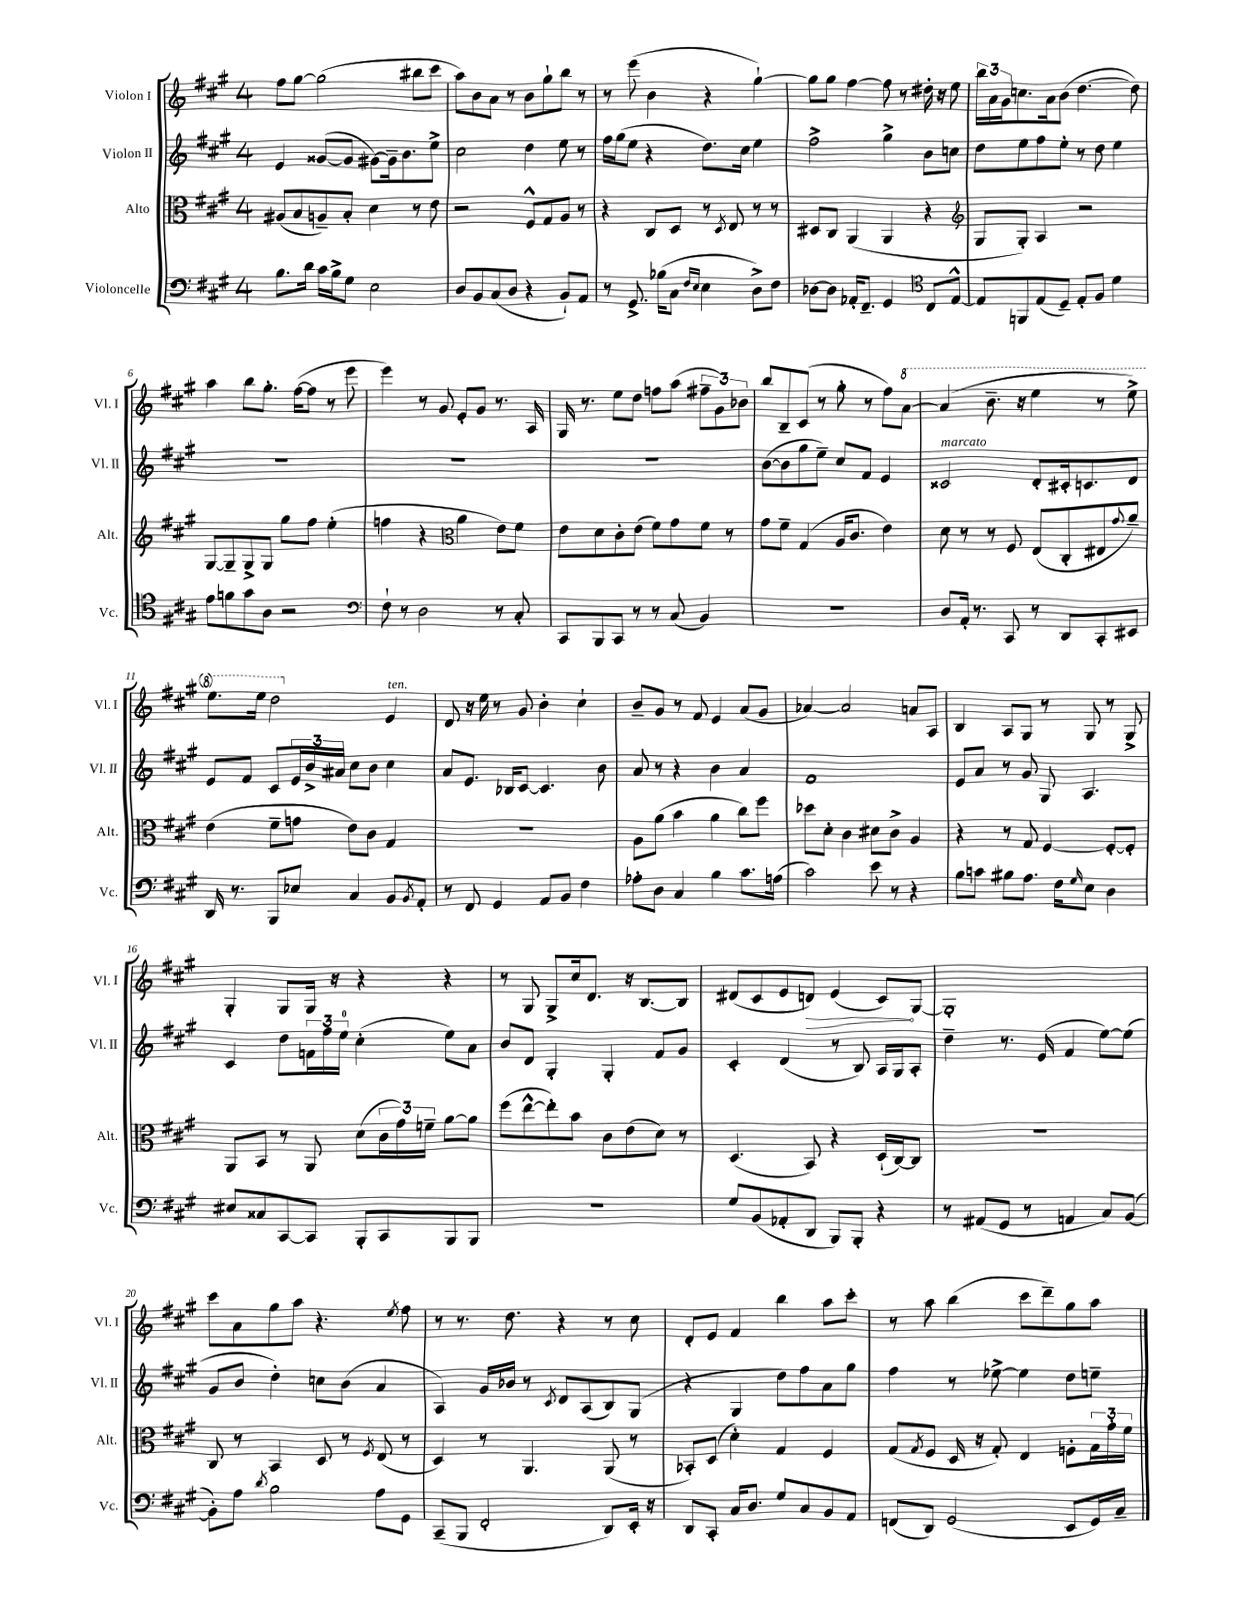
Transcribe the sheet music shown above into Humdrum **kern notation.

**kern	**kern	**kern	**kern	**dynam
*part4	*part3	*part2	*part1	*part1
*staff4	*staff3	*staff2	*staff1	*staff1
*I"Violoncelle	*I"Alto	*I"Violon II	*I"Violon I	*
*I'Vc.	*I'Alt.	*I'Vl. II	*I'Vl. I	*
*clefF4	*clefC3	*clefG2	*clefG2	*
*k[f#c#g#]	*k[f#c#g#]	*k[f#c#g#]	*k[f#c#g#]	*
*M4/4	*M4/4	*M4/4	*M4/4	*
=1	=1	=1	=1	=1
8.B\L	(8A#X/L	4e/	8ff#\L	.
.	8B/	.	[8gg#\J	.
16d\Jk	.	.	.	.
16c#\LL	8An~/)	([8g##X/L	(2gg#\]	.
16B^\J	.	.	.	.
8G#\J	8B'/J	8g##/J]	.	.
2E\	4d\	[8g#X\L)	.	.
.	.	16g#~\k]	.	.
.	.	8.b\	.	.
.	8r	.	8bb#X\L	.
.	8e\	8ee^\J	8ccc#\J	.
=2	=2	=2	=2	=2
8D/L	2r	2cc#\	8aa\L)	.
8BB/	.	.	8b\	.
(8C#/	.	.	8a\J	.
8D/J	.	.	8r	.
4r	8F#^^/L	4dd\	8b\L	.
.	8G#/	.	8gg#`\	.
8BB`/L)	8A/J	8ee\	8bb\J	.
8AA/J	8r	8r	8r	.
=3	=3	=3	=3	=3
8r	4r	16ff#\LL	8r	.
.	.	(16gg#\J	.	.
8.GG#^/	.	8ee\J	(8eee\	.
.	8C#/L	4r	4b\	.
(16B-X\KL	.	.	.	.
8C#\J	8D/J	.	.	.
16qqF#/LL	.	.	.	.
16qqE/JJ	.	.	.	.
4E\	8r	8.dd\L)	4r	.
.	8qD/	.	.	.
.	8E/	.	.	.
.	.	16cc#\Jk	.	.
8D^\L)	8r	4ee\	[4gg#`\)	.
8F#\J	8r	.	.	.
=4	=4	=4	=4	=4
[8D-X\L	8D#X/L	2ff#^\	8gg#\L]	.
8D-\J]	8C#/J	.	8gg#\J	.
16AA-X'/KL	(4AA/	.	[4ff#\	.
8.FF#~/J	.	.	.	.
4GG#/	4AA/	4gg#^\	8ff#\]	.
.	.	.	8r	.
*clefC4	*	*	*	*
8C#/L	4r	8b\L	16dd#X'\	.
.	.	.	16r	.
[8E^^/J	.	8ccn\J	8ee\	.
=5	=5	=5	=5	=5
*	*clefG2	*	*	*
8E/L]	8G#/L	8dd\L	24bb\LL	.
.	.	.	24a\	.
.	.	.	24g#\J	.
8FFn/	8G#'/J)	8ee\	8.ccn\	.
(8E/	4A/	8ff#\	.	.
.	.	.	16a\k	.
8D~/J)	.	8ee'\J	(8b\J	.
8E'/L	2r	8r	[4.dd\	.
8F#/J	.	8dd\	.	.
4d\	.	4ee\	.	.
.	.	.	8dd\])	.
!!LO:LB:g=z
=6	=6	=6	=6	=6
8e\L	[8G#/L	1r	4aa\	.
8fn\	8G#~/]	.	.	.
8g#\	8G#^/	.	8bb\L	.
8A\J	8G#/J	.	8.gg#'\J	.
2r	8gg#\L	.	.	.
.	.	.	([16ff#\KL	.
.	8ff#\J	.	8ff#\J]	.
.	(4ee'\	.	8r	.
.	.	.	8eee\	.
=7	=7	=7	=7	=7
*clefF4	*	*	*	*
8F#`\	4ffn\	1r	4eee\)	.
8r	.	.	.	.
2D\	4r	.	8r	.
.	.	.	8g#/	.
*	*clefC3	*	*	*
.	4a\	.	8e'/L	.
.	.	.	8g#/J	.
8r	8e\L)	.	8.r	.
8C#'/	8f#\J	.	.	.
.	.	.	16A/	.
=8	=8	=8	=8	=8
8CC#/L	8e\L	1r	16G#/	.
.	.	.	8.r	.
8BBB/	8d\	.	.	.
8CC#/J	8c#'\	.	8ee\L	.
8r	(8e\J	.	8dd\J	.
8r	8f#\L)	.	8ffn\L	.
(8C#/	8g#\	.	(8aa\J	.
4BB/)	8f#\J	.	12ff#X~\L	.
.	.	.	12g#\)	.
.	8r	.	.	.
.	.	.	12b-X\J	.
=9	=9	=9	=9	=9
1r	8g#\L	([8b\L	8bb/L	.
.	8f#~\J	8b\]	8B~/	.
.	(4G#/	8gg#\	(8c#/J	.
.	.	8ee~\J)	8r	.
.	16A/KL	8cc#/L	8gg#'\	.
.	8.c#/J	.	.	.
.	.	8f#/J	8r	.
.	4e\)	4e/	8ff#\L)	.
*	*	*	*8va	*
.	.	.	[8aa\J	.
=10	=10	=10	=10	=10
!	!	!LO:TX:a:i:t=marcato	!	!
8D/L	8d\	2c##X/	(4aa/]	.
16AA'/Jk	8r	.	.	.
8.r	.	.	.	.
.	8r	.	8.bb~\	.
8CC#/	8F#/	.	.	.
.	.	.	16r	.
8r	(8E/L	8d'/L	4eee\	.
8DD/L	8C#'/	16c#X'/k	.	.
.	.	8.cn/	.	.
8CC#'/	8E#X/	.	8r	.
.	8qqg#/	.	.	.
8EE#X/J	8a~/J)	8d/J	8eee^\)	.
!!LO:LB:g=z
=11	=11	=11	=11	=11
16DD/	(4e\	8e/L	8.eee\L	.
8.r	.	.	.	.
.	.	8f#/J	.	.
.	.	.	16eee\Jk	.
8BBB/L	8f#~\L	8c#/L	2ddd\	.
8E-X/J	8gn\J	24e/L	.	.
.	.	24b^/	.	.
.	.	24a#X/JJ	.	.
4C#/	8e\L)	8cc#\L	.	.
.	8c#\J	8b\J	.	.
*	*	*	*X8va	*
!	!	!	!LO:TX:a:i:t=ten.	!
8BB/L	4G#/	4cc#\	4e/	.
8qBB/	.	.	.	.
8AA'/J	.	.	.	.
=12	=12	=12	=12	=12
8r	1r	8a/L	8d/	.
8FF#/	.	8.e/J	16r	.
.	.	.	16ee\	.
4GG#/	.	.	8r	.
.	.	16B-X/KL	.	.
.	.	[8c#/J	8g#/	.
8AA/L	.	4.c#/]	4b'\	.
8BB/J	.	.	.	.
4F#\	.	.	4cc#`\	.
.	.	8b\	.	.
=13	=13	=13	=13	=13
8A-X'\L	8A\L	8a/	8b~/L	.
8D\J	(8a\J	8r	8g#/J	.
4C#/	4b\	4r	8r	.
.	.	.	8f#/	.
4B\	4a\	4b\	4e/	.
8.c#\L	8cc#\L)	4a/	(8a/L	.
.	8ff#\J	.	8g#/J	.
(16An\Jk	.	.	.	.
=14	=14	=14	=14	=14
2c#\)	8dd-X\L	1f#	[4a-X/)	.
.	8d'\J	.	.	.
.	4c#\	.	2a-/]	.
8e\	8d#X\L	.	.	.
8r	8c#^\J	.	.	.
4r	4A/	.	8an/L	.
.	.	.	8A/J	.
=15	=15	=15	=15	=15
8B\L	4r	8e/L	4B/	.
8cn\J	.	8a/J	.	.
8B#X\L	8r	8r	8A/L	.
8.A\J	8G#/	8g#/	8G#/J	.
.	[4F#/	8G#/	8r	.
16F#\KL	.	.	.	.
16qqG#/	.	.	.	.
8E\J	.	4.A/	8G#/	.
4D\	8F#'/L_	.	8r	.
.	8F#'/J]	.	8G#^/	.
!!LO:LB:g=z
=16	=16	=16	=16	=16
8E#X/L	8AA/L	4c#/	4G#'/	.
8C##X/	8BB/J	.	.	.
[8CC#/	8r	8dd\L	8G#/L	.
8CC#/J]	8AA/	24fn\L	16G#/Jk	.
.	.	24ff#\	.	.
.	.	.	16r	.
.	.	24ee\JJ	.	.
8BBB'/L	(8d\L	(4cc#'\	4r	.
8CC#/	24c#\L	.	.	.
.	24g#\)	.	.	.
.	24fn~\JJ	.	.	.
8BBB/	[8a\L	8ee\L)	4r	.
8BBB/J	8a\J]	8a\J	.	.
=17	=17	=17	=17	=17
1r	(8ff#\L	8b/L	8r	.
.	[8ee^^\	8d/J	8G#/	.
.	8ee'\])	4G#'/	8G#^/L	.
.	8b\J	.	16cc#/k	.
.	.	.	8.d/J	.
.	8c#\L	4G#'/	.	.
.	(8e\	.	16r	.
.	.	.	[8.B/L	.
.	8d\J)	8f#/L	.	.
.	8r	8g#/J	8B/J]	.
=18	=18	=18	=18	=18
8G#/L	(4.D/	4c#'/	(8d#X/L	.
(8BB/	.	.	8c#/	.
8AA-X'/	.	(4d/	8e/	.
!	!	!	!	!LO:HP:b
8DD/J	8BB/)	.	8dn/J)	>
8BBB/L)	4r	8r	(4e/	.
8BBB'/J	.	8B/)	.	.
4r	(16D`/LL	16A/LL	8c#/L)	.
.	[16C#/J)	16G#/J	.	.
.	8C#/J]	8A'/J	[8G#/J	]
=19	=19	=19	=19	=19
8r	1r	4dd~\	1G#']	.
(8AA#X/L	.	.	.	.
8GG#/J	.	8.r	.	.
8r	.	.	.	.
.	.	(16e/	.	.
4AAn/	.	4f#/	.	.
8C#/L)	.	[8ee\L)	.	.
([8BB/J	.	(8ee\J]	.	.
!!LO:LB:g=z
=20	=20	=20	=20	=20
8BB'\L])	8C#/	8g#/L	8ccc#\L	.
8A\J	8r	8b/J	8a\	.
8qd/	.	.	.	.
2B\	4BB/	4dd'\)	8gg#\	.
.	.	.	8aa\J	.
.	8D/	8ccn\L	4.r	.
.	8r	(8b\J	.	.
.	8qF#/	.	.	.
8A\L	(8E/	4a/	.	.
.	.	.	8qee/	.
8GG#\J	8r	.	8ff#\	.
=21	=21	=21	=21	=21
(8CC#~/L	4D/)	4A/)	8r	.
8BBB/J	.	.	8.r	.
2FF#'/	8r	16g#/LL	.	.
.	.	16b-X/JJ	8.dd\	.
.	4.AA/	8r	.	.
.	.	8qc#/	.	.
.	.	8d/L	4r	.
.	.	(8A/	.	.
8DD/L)	(8AA/	8B/)	8r	.
16EE'/Jk	8r	(8G#/J	8cc#\	.
16r	.	.	.	.
=22	=22	=22	=22	=22
8DD/L	8BB-X'/L)	4r	8d'/L	.
8CC#'/J	(8D/J	.	8e/J	.
16C#/KL	4d'\)	4G#/	4f#/	.
8.D/J	.	.	.	.
8G#/L	4G#/	8dd\L)	4bb\	.
8C#/	.	8ff#\	.	.
8BB/	4F#/	8a\	8aa\L	.
8AA/J	.	8gg#\J	8ccc#'\J	.
=23	=23	=23	=23	=23
(8FFn/L	(8G#/L	4ff#\	8r	.
.	8qG#/	.	.	.
8DD/J)	8F#/J	.	8aa\	.
(2GG#/	16D/	8r	(4bb\	.
.	16r	.	.	.
.	8G#'/)	[8ee-X^\	.	.
.	4E/	4ee-\]	8ccc#\L	.
.	.	.	8ddd~\)	.
8EE/L	8Fn'\L	8dd\L	8gg#\	.
16GG#/L)	24G#\L	8een~\J	8aa\J	.
.	24g#'\	.	.	.
16C#~/JJ	.	.	.	.
.	24f#\JJ	.	.	.
==	==	==	==	==
*-	*-	*-	*-	*-
